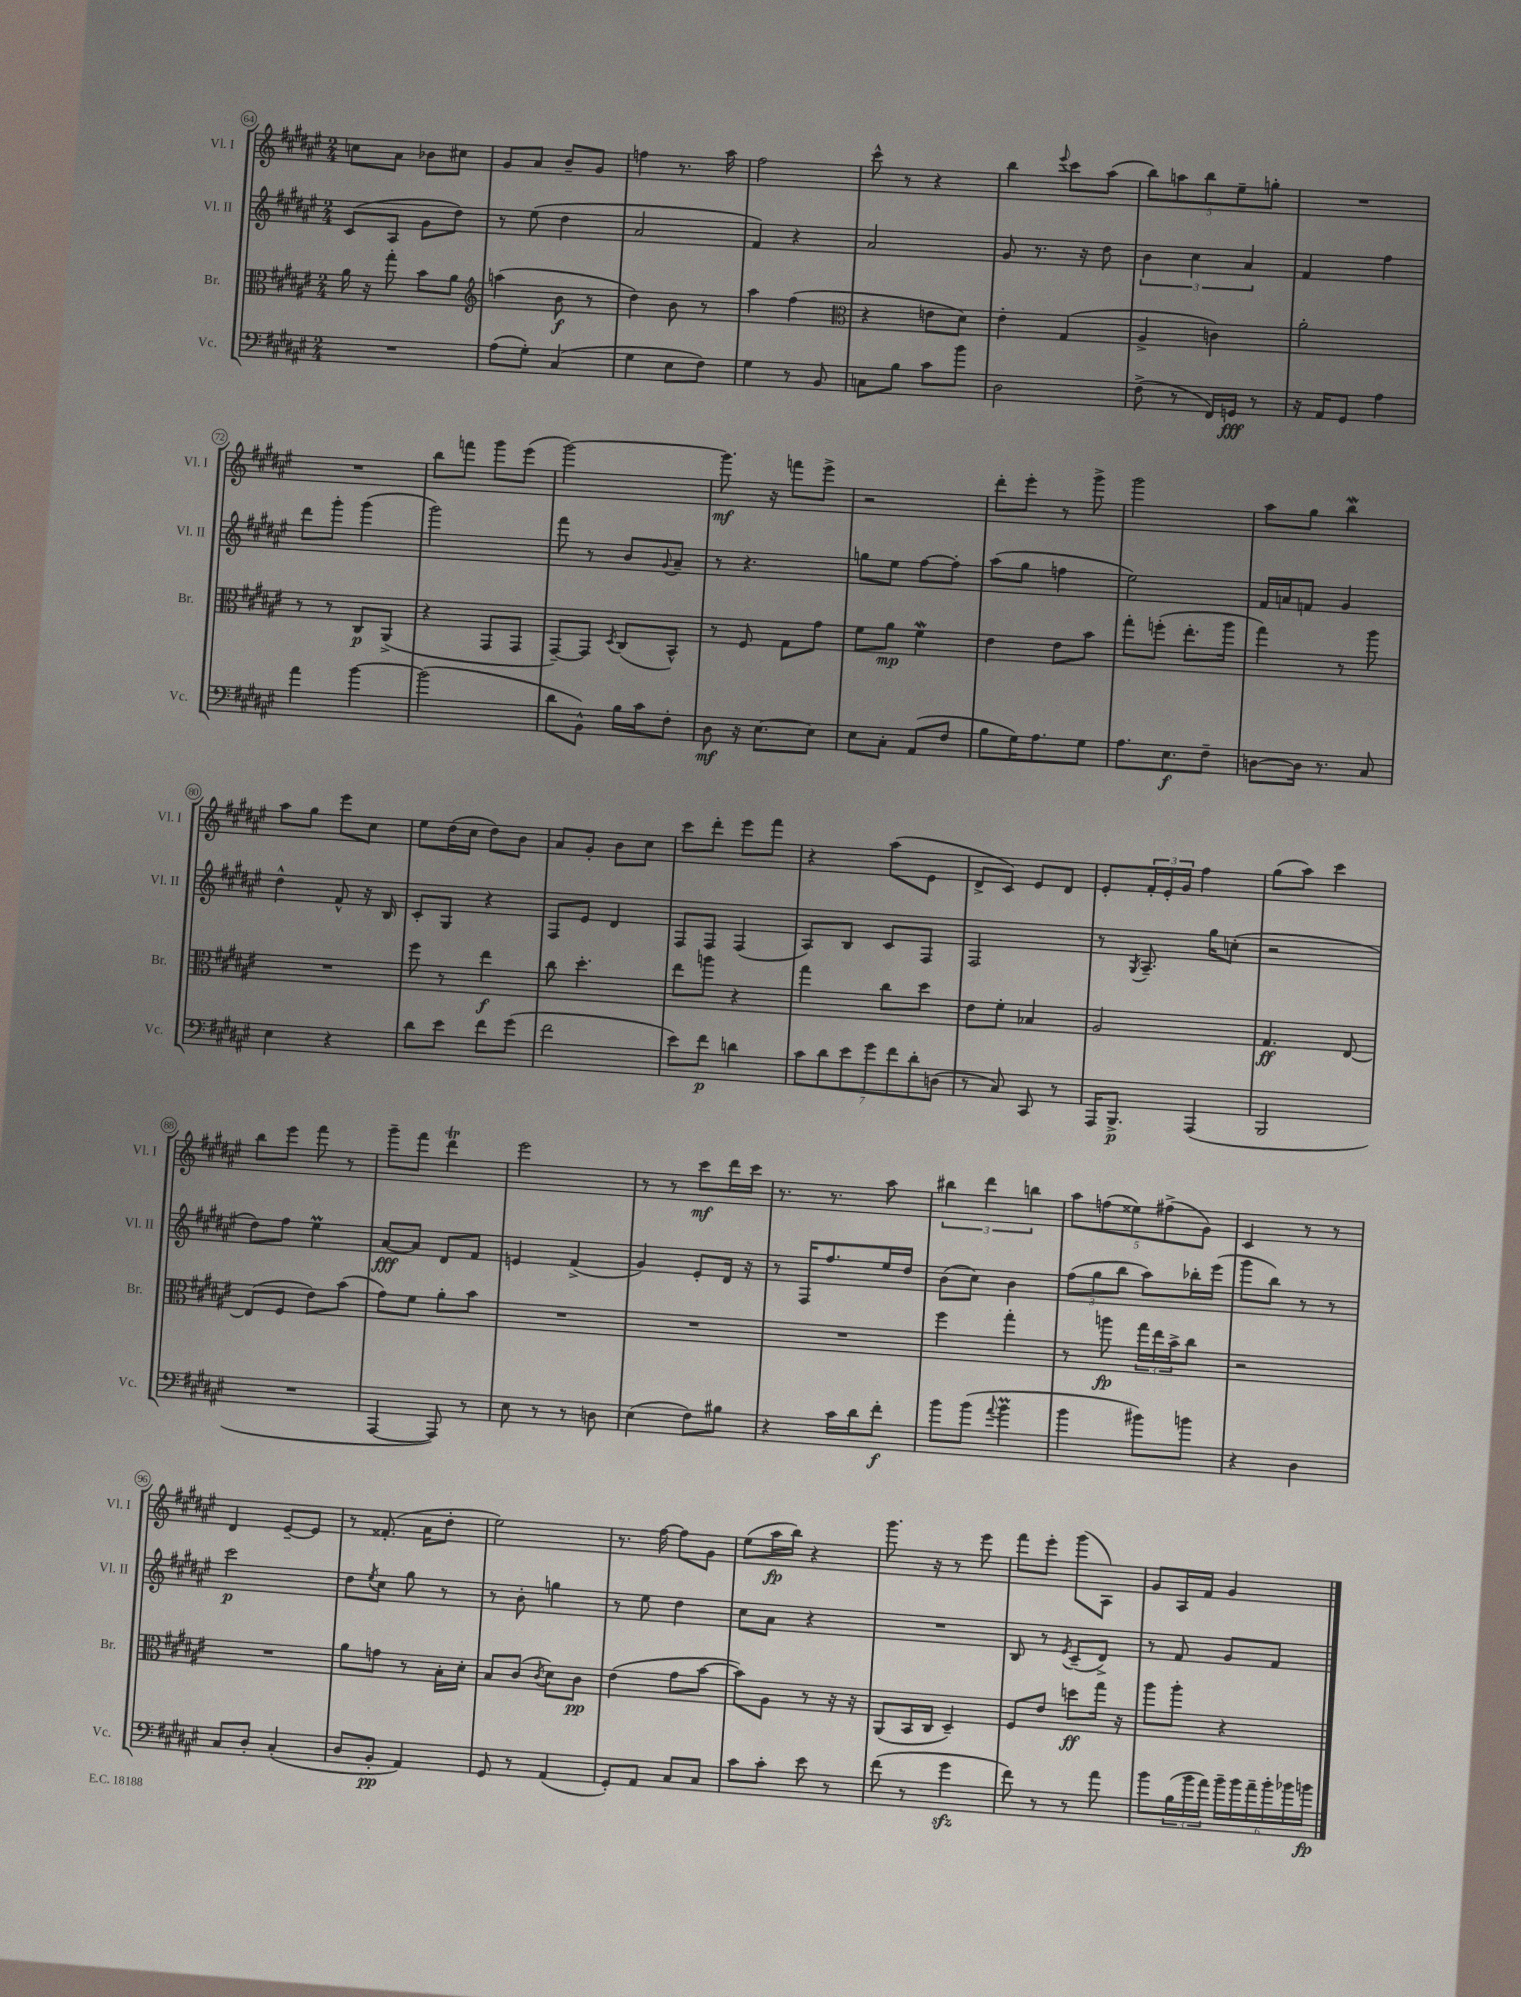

**kern	**kern	**kern	**kern
*staff4	*staff3	*staff2	*staff1
*clefF4	*clefC3	*clefG2	*clefG2
*k[f#c#g#d#a#e#]	*k[f#c#g#d#a#e#]	*k[f#c#g#d#a#e#]	*k[f#c#g#d#a#e#]
*M2/4	*M2/4	*M2/4	*M2/4
2r	16a#	(8c#	8cc
.	16r	.	.
.	8gg#'	8A#	8a#
.	8b	8g#	8b-
.	8a#	8dd#)	8cc#
=	=	=	=
*	*clefG2	*	*
(8A#	(4aa	8r	8g#
8G#')	.	(8ee#	8a#
(4C#	8b	4dd#	8b~
.	8r	.	8g#
=	=	=	=
4G#	4dd#)	2a#	4ff
8E#	8b	.	8.r
8F#)	8r	.	.
.	.	.	16aa#
=	=	=	=
4G#	4aa#	4f#)	2ff#
8r	(4ff#	4r	.
8BB	.	.	.
=	=	=	=
*	*clefC3	*	*
8C	4r	2a#	8ccc#^^
8B	.	.	8r
8c#	8e	.	4r
8b	8d#)	.	.
=	=	=	=
2D#	4e#'	8g#	4bb
.	.	8.r	.
.	.	.	8qqeee#
.	(4G#	.	8ccc#
.	.	16r	.
.	.	8dd#	(8aa#
=	=	=	=
(8F#^	4A#^	6b	10bb)
.	.	.	10aa
8r	.	.	.
.	.	6cc#	.
.	.	.	10bb
16FF#)	4c)	.	.
.	.	.	10ee#~
16GG	.	.	.
.	.	6a#	.
8r	.	.	.
.	.	.	10gg'
=	=	=	=
16r	2a#'	4f#	2r
16AA#	.	.	.
8GG#	.	.	.
4A#	.	4ff#	.
=	=	=	=
4a#	8r	8ddd#	2r
.	8r	8ggg#'	.
[4b	8C#	(4ggg#	.
.	(8AA#^	.	.
=	=	=	=
(2b]	4r	2ggg#)	8bb
.	.	.	8fff
.	8GG#	.	8ggg#
.	8GG#	.	(8eee#
=	=	=	=
8d#	[8GG#~)	8fff#	[2ggg#)
8BB^^)	8GG#]	8r	.
.	8qD#	.	.
16B	(8C#	8b	.
16c#	.	.	.
.	.	8qqg#	.
8F#'	8BB^^)	8a#~	.
=	=	=	=
8D#	8r	8r	8.ggg#]
16r	8F#	4.r	.
[8.E#	.	.	16r
.	8G#	.	8fff
8E#]	8g#	.	8eee#^
=	=	=	=
8E#	8f#	8gg	2r
8C#'	8a#	8ee#	.
(8AA#	4f#	[8ff#	.
8F#	.	8ff#']	.
=	=	=	=
8B	4e#	(8aa#	8ddd#'
16G#)	.	8gg#	8eee#'
8.A#	.	.	.
.	8e#	4ff	8r
8G#	8b	.	8ggg#^
=	=	=	=
8.A#	8gg#'	2ee#)	2ggg#
.	(8ff'	.	.
8.E#	.	.	.
.	8.ee#'	.	.
8F#~	.	.	.
.	16aa#	.	.
=	=	=	=
[8D	4gg#)	16f#	8aa#
.	.	16a	.
16D]	.	8f	8gg#
8.r	.	.	.
.	8r	4g#	4bb
8C#	8aa#	.	.
=	=	=	=
4E#	2r	4dd#^^	8aa#
.	.	.	8gg#
4r	.	8f#^^	8eee#
.	.	16r	8cc#
.	.	16B	.
=	=	=	=
8d#	8ff#	8c#'	8ee#
8e#	8r	8G#	(16dd#
.	.	.	16cc#
8f#	4ee#	4r	8dd#)
(8g#	.	.	8b
=	=	=	=
2f#	8cc#	8F#	8a#
.	4.dd#'	8e#	8g#'
.	.	4d#	8b
.	.	.	8cc#
=	=	=	=
8e#)	8ee#	8F#	8ccc#
8f#	8aa	8F#	8ddd#'
4d	4r	(4F#	8eee#
.	.	.	8fff#
=	=	=	=
14c#	4gg#	8A#)	4r
14d#	.	.	.
.	.	8B	.
14e#	.	.	.
14g#	.	.	.
.	8cc#	8c#	(8aa#
14f#	.	.	.
14d#'	.	.	.
.	8dd#	8F#	8e#
(14D	.	.	.
=	=	=	=
8r	8e#	2F#	8d#^
8C#)	8f#'	.	8c#)
8CC#	4B-	.	8e#
8r	.	.	8d#
=	=	=	=
16AAA#	2A#	8r	8e#'
8.BBB^	.	.	.
.	.	8qG#	.
.	.	8.A#~	24f#'
.	.	.	24e#'
.	.	.	24g#
(4AAA#	.	.	4ff#
.	.	16gg#	.
.	.	(8cc'	.
=	=	=	=
2BBB	4.G#	2r	(8gg#
.	.	.	8aa#)
.	.	.	4ccc#
.	[8E#	.	.
=	=	=	=
2r	(8E#]	8dd#)	8bb
.	8F#	8ff#	8eee#
.	8e#)	4ee#	8fff#
.	(8b	.	8r
=	=	=	=
[4AAA#	8g#)	[8a#	8ggg#~
.	8f#	8a#]	8fff#
8AAA#])	8a#'	8d#	4ddd#
8r	8b	8f#	.
=	=	=	=
8E#	2r	4e	2eee#
8r	.	.	.
8r	.	(4f#^	.
8D	.	.	.
=	=	=	=
(4E#	2r	4g#)	8r
.	.	.	8r
8F#)	.	8e#'	8ccc#
8B#	.	16d#	16ddd#
.	.	16r	16ccc#
=	=	=	=
4r	2r	8r	8.r
.	.	16F#	.
.	.	8.ff#	8.r
16c#	.	.	.
16d#	.	.	.
8f#'	.	16ee#	8aa#
.	.	16dd#	.
=	=	=	=
8b	4ff#	(8b	6bb#
(8b	.	8cc#)	.
.	.	.	6ddd#
8qqa#	.	.	.
4b	4gg#'	4b	.
.	.	.	6bb
=	=	=	=
4b	8r	(12ff#	10aa#
.	.	12gg#	.
.	.	.	(10ff
.	8aa	.	.
.	.	12bb	.
.	.	.	10ee##)
8b#)	24gg#	8aa#)	.
.	24ee#	.	.
.	.	.	(10ff#^
.	24b^	.	.
8b	8cc#	16bb-'	.
.	.	.	10g#)
.	.	(16eee#	.
=	=	=	=
4r	2r	8ggg#	4c#
.	.	8bb)	.
4D#	.	8r	8r
.	.	8r	8r
=	=	=	=
8C#	2r	2ccc#	4d#
8D#'	.	.	.
(4C#'	.	.	[8e#~
.	.	.	8e#]
=	=	=	=
8D#	8a#	8dd#	8r
.	.	8qee#	.
8BB'	8g	8cc#	(8.f##'
4AA#)	8r	8gg#	.
.	.	.	16a#
.	16B'	8r	8dd#'
.	16d#'	.	.
=	=	=	=
8GG#	8B	8r	2ee#)
8r	(8c#	8b'	.
.	8qc#	.	.
(4AA#	8d#)	4gg	.
.	8c#	.	.
=	=	=	=
8GG#')	(4e#	8r	8.r
8AA#	.	8ee#	.
.	.	.	[16ff#
8C#	8g#	4dd#	8ff#]
8C#	[8b	.	8g#
=	=	=	=
8c#	8b])	8cc#	(8ee#
8c#'	8A#	8a#	16aa#
.	.	.	16bb)
8e#	8r	4r	4r
8r	16r	.	.
.	16r	.	.
=	=	=	=
(8f#	(8AA#	2r	8.ggg#
8r	16BB	.	.
.	16C#	.	16r
4g#	4D#~)	.	8r
.	.	.	8eee#
=	=	=	=
8f#)	8F#	8B	8fff#
8r	8e#	8r	8eee#'
.	.	8qe#	.
8r	8dd	(8c#~	(8ggg#
8a#	16gg#	8d#^)	8A#)
.	16r	.	.
=	=	=	=
8b	8aa#	8r	8g#
(24B	8aa#'	8f#	16A#
24b	.	.	.
.	.	.	16f#
24a#)	.	.	.
24b~	4r	8g#	4g#
24b	.	.	.
24a#~	.	.	.
24b'	.	8f#	.
24b-	.	.	.
24b	.	.	.
==	==	==	==
*-	*-	*-	*-
